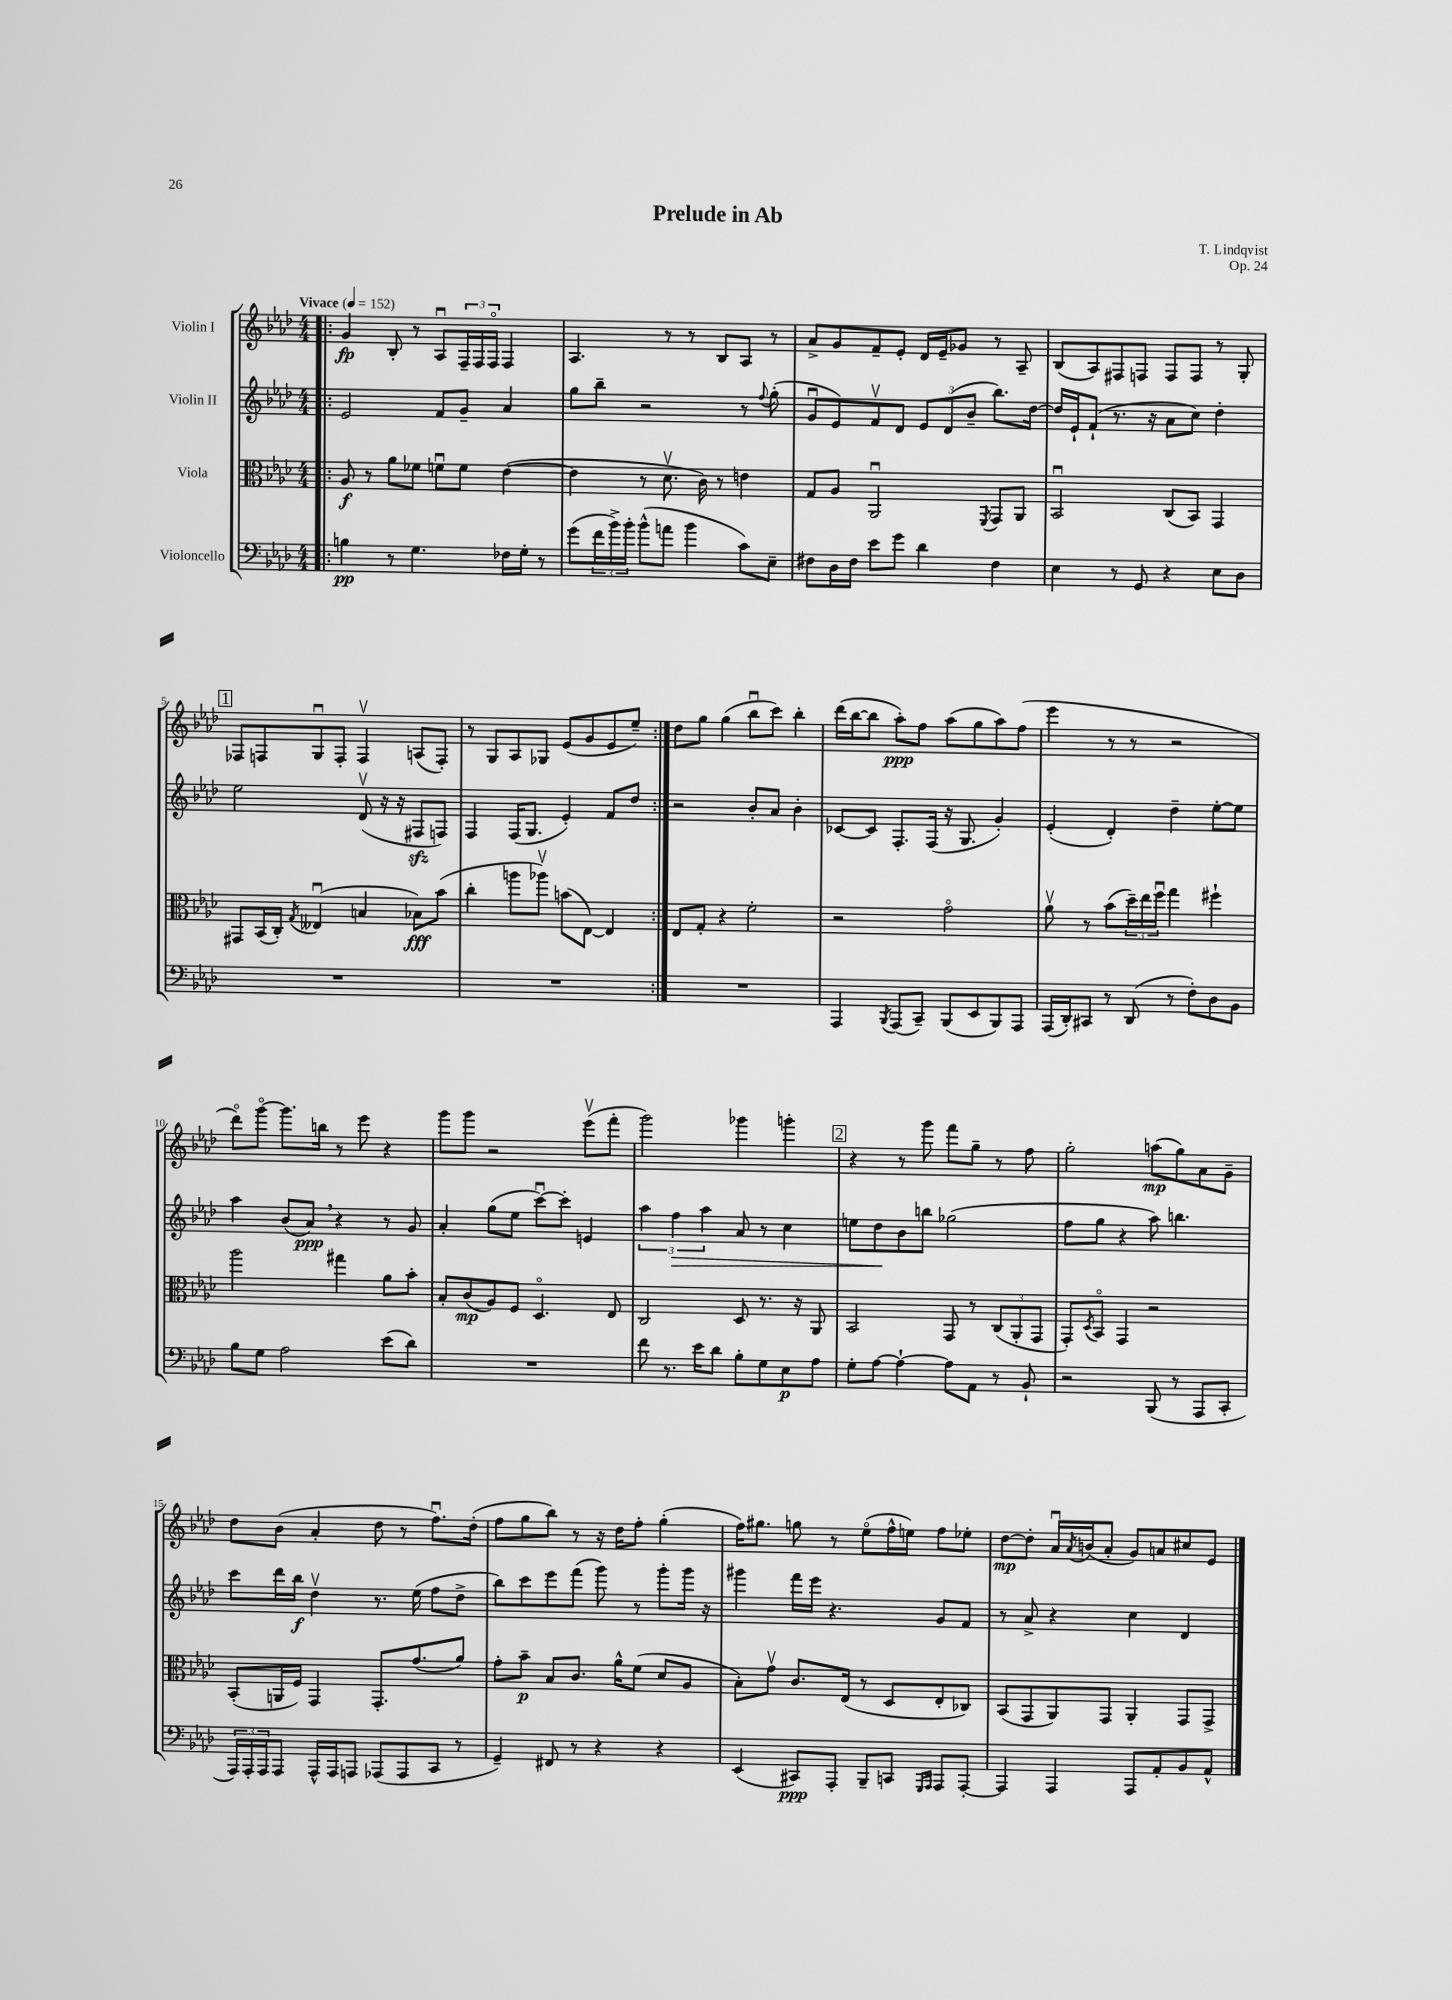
\header { title = "Prelude in Ab" composer = "T. Lindqvist" opus = "Op. 24" }
<<
\new StaffGroup <<
\new Staff = "s0" \with { instrumentName = "Violin I" } {
    \clef treble \key aes \major \numericTimeSignature \time 4/4 \tempo "Vivace" 4 = 152
    \repeat volta 2 { \bar ".|:" g'4\fp bes8-. r8 aes8\downbow \tuplet 3/2 { f16-- f16 f16\flageolet } f4 |
    aes4. r8 r8 bes8 aes8 r8 |
    aes'8-> g'8 f'8-- ees'8-. des'16 ees'16-- ges'8 r8 aes8-- |
    bes8( aes8) fis8 f8 f8 f8 r8 g8-. |
    \mark \markup { \box "1" } fes8 f8 g8\downbow f8-. f4\upbow a8( f8-.) |
    r8 g8 aes8 ges8 ees'8( g'8 ees'8 ees''8--) | }
    des''8 g''8 g''4( bes''8\downbow c'''8) bes''4-. |
    des'''16( bes''16~ bes''8 aes''8-.\ppp) f''8 aes''8( g''8 aes''8) f''8( |
    ees'''4 r8 r8 r2 |
    des'''8\flageolet) g'''8~\flageolet g'''8. b''16 r8 ees'''8 r4 |
    g'''8 g'''8 r2 ees'''8\upbow( f'''8-. |
    g'''2) ges'''4 g'''4-. |
    \mark \markup { \box "2" } r4 r8 g'''8 f'''8 g''8-- r8 f''8 |
    g''2-. a''8\mp( g''8) aes'8 g'8-- |
    des''8 bes'8( aes'4-. des''8 r8 f''8.\downbow) des''16-.( |
    f''8 g''8 bes''8) r8 r16 des''16 f''8-. g''4-.( |
    f''16) gis''8. g''8 r8 ees''8\flageolet( f''16-^ e''16) f''8 ees''8-. |
    des''8~\mp des''8-. aes'16\downbow \acciaccatura { aes'8 } b'16( aes'8-. g'8) a'8 cis''8 ees'8 \bar "|." |
}
\new Staff = "s1" \with { instrumentName = "Violin II" } {
    \clef treble \key aes \major \numericTimeSignature \time 4/4
    \repeat volta 2 { \bar ".|:" ees'2 f'8 g'8-- aes'4 |
    g''8 bes''8-- r2 r8 \appoggiatura { f''8 } g''8-.( |
    g'8\downbow ees'8) f'8\upbow des'8 \tuplet 3/2 { ees'8 des'8( bes'8-- } bes''8.) des''16~ |
    des''16 ees'16-! f'8-!( r8. r16 aes'8 c''8) des''4-. |
    \mark \markup { \box "1" } ees''2 des'8\upbow( r16 r16 fis8\sfz f8) |
    f4 f16( g8. ees'4-.) f'8 des''8 | }
    r2 bes'8-. aes'8 bes'4-. |
    ces'8~ ces'8 f8.-. f16( r16 g8. g'4-.) |
    ees'4-.( des'4-.) des''4-- ees''8~-. ees''8 |
    aes''4 bes'8( aes'8\ppp) \breathe r4 r8 g'8 |
    aes'4-. g''8( ees''8 c'''8~\downbow) c'''8-. e'4 |
    \tuplet 3/2 { aes''4 f''4\> aes''4 } aes'8 r8 c''4 |
    \mark \markup { \box "2" } e''8 des''8\! bes'8 b''8 ges''2( |
    f''8 g''8 r4 aes''8) b''4. |
    c'''8 des'''16 bes''16\f des''4\upbow r8. ees''16( f''8 des''8-> |
    bes''8) c'''8 ees'''8 f'''8( g'''8) r8 g'''8-. g'''16 r16 |
    gis'''4 f'''16 ees'''16 r4. g'8 f'8 |
    r8 aes'8-> r4 c''4 des'4 \bar "|." |
}
\new Staff = "s2" \with { instrumentName = "Viola" } {
    \clef alto \key aes \major \numericTimeSignature \time 4/4
    \repeat volta 2 { \bar ".|:" aes8\f r8 aes'8 fes'8 f'8\downbow f'8 ees'4~( |
    ees'4 r8 des'8.\upbow c'16) r8 e'4 |
    g8 aes8 aes,2\downbow \acciaccatura { f,8 } g,8 aes,8 |
    bes,2\downbow c8( bes,8) g,4 |
    \mark \markup { \box "1" } gis,8 bes,16( c16-.) \acciaccatura { g8 } eeses4\downbow( b4 bes8\fff) bes'8( |
    c''4-. a''8 aes''8\upbow) b'8( ees8~) ees4 | }
    ees8 g8-. r4 f'2-. |
    r2 g'2\flageolet |
    aes'8\upbow r8 bes'8( \tuplet 3/2 { des''16--) ees''16 f''16\downbow } g''4 fis''4-! |
    aes''2 gis''4 aes'8 bes'8-. |
    bes8-. c'8\mp( aes8) f8 des4.\flageolet ees8 |
    c2 des8 r8. r16 aes,8 |
    \mark \markup { \box "2" } bes,2 g,8 r8 \tuplet 3/2 { c8( aes,8-. g,8 } |
    g,8-.) \acciaccatura { des8 } bes,8\flageolet g,4 r2 |
    bes,8-.( a,16 f16) g,4 g,8.-. g'8.( aes'8) |
    g'8-. bes'8--\p bes8 c'8. aes'16-^ f'8( des'8 aes8 |
    bes8-.) g'8\upbow c'8. ees16( r8 des8 ees8-. ces8) |
    bes,8( g,8 aes,8) g,8 aes,4-. g,8 g,8-> \bar "|." |
}
\new Staff = "s3" \with { instrumentName = "Violoncello" } {
    \clef bass \key aes \major \numericTimeSignature \time 4/4
    \repeat volta 2 { \bar ".|:" b4\pp r8 g4. fes16 g16-. r8 |
    g'8( \tuplet 3/2 { f'16 bes'16->) bes'16-. } bes'8-^( a'8 bes'4 c'8) ees8-- |
    fis8 des16 fis16 ees'8 g'8 des'4 fis4 |
    ees4 r8 g,8 r4 ees8 des8 |
    \mark \markup { \box "1" } R1 |
    R1 | }
    R1 |
    aes,,4 \acciaccatura { bes,,8 } aes,,8( c,8--) bes,,8( ees,8 bes,,8) aes,,8 |
    aes,,16( des,16-.) cis,8 r8 des,8( r8 f8-.) des8 bes,8 |
    bes8 g8 aes2 ees'8( des'8) |
    R1 |
    f'8 r8. ees'16 des'8 bes8-. g8 ees8\p aes8 |
    \mark \markup { \box "2" } g8-. aes8~ aes4~-! aes8 aes,8 r8 bes,8-! |
    r2 bes,,8( r8 aes,,8 c,8-. |
    \tuplet 3/2 { aes,,16) aes,,16-. aes,,16 } aes,,8 aes,,16-^ aes,,16 a,,8 aes,,8( aes,,8 c,8 r8 |
    g,4--) fis,8 r8 r4 r4 |
    ees,4( cis,8\ppp) aes,,8-. bes,,8-- c,8 \grace { g,,16 aes,,16 } aes,,8 aes,,8~-. |
    aes,,4 aes,,4 aes,,8 aes,8-. bes,8 aes,8-^ \bar "|." |
}
>>
>>
